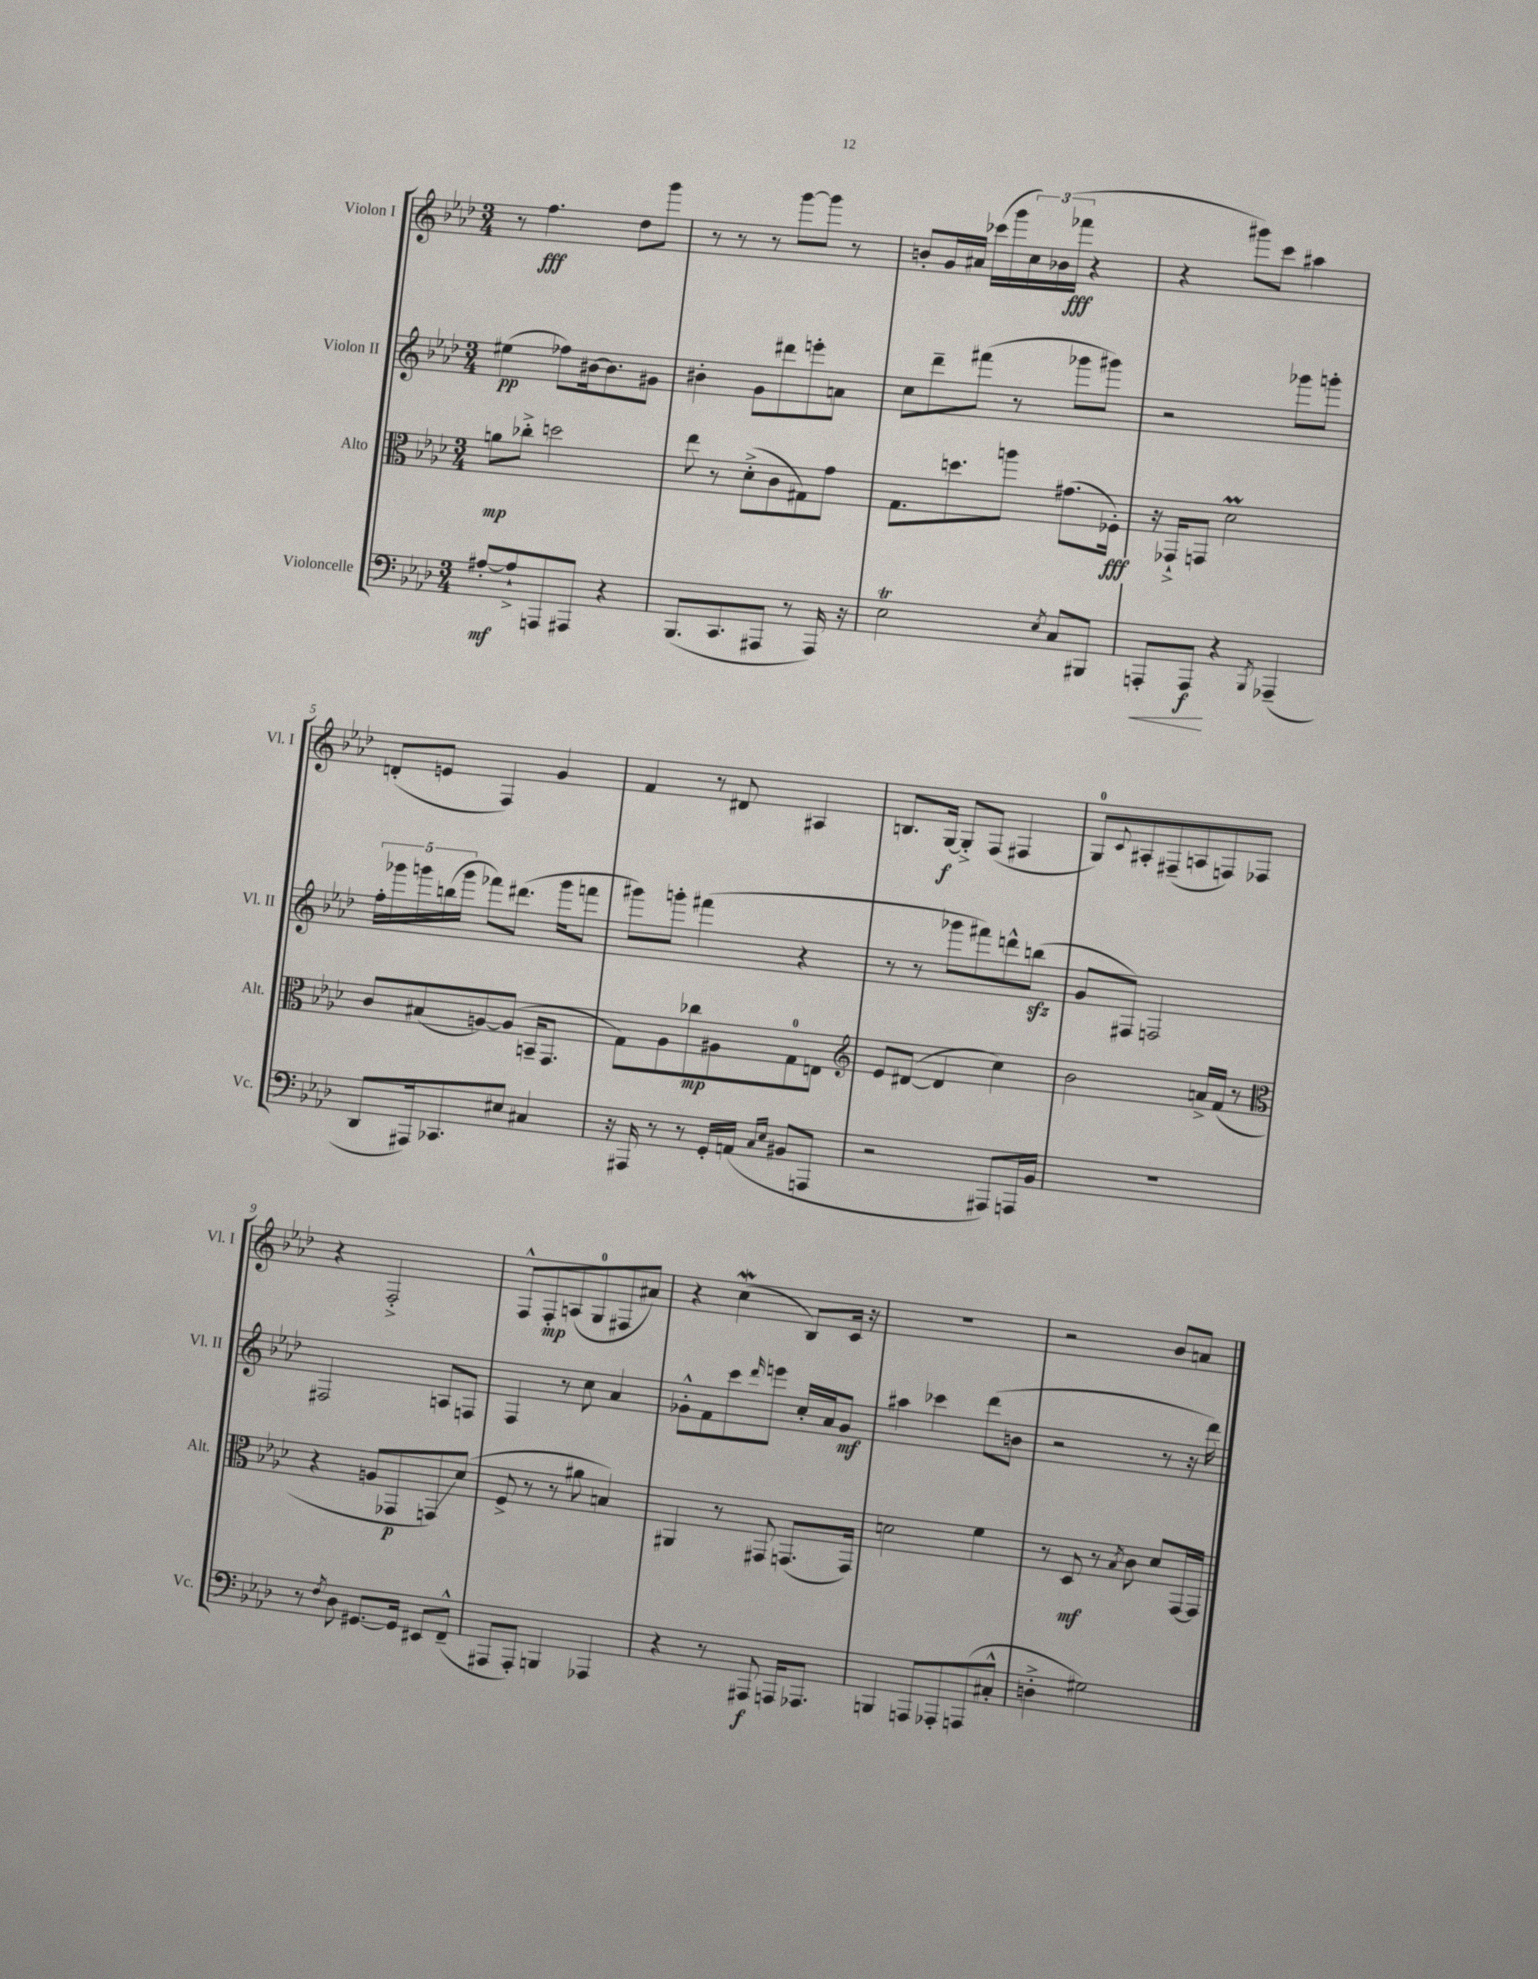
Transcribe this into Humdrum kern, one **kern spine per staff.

**kern	**kern	**kern	**kern
*staff4	*staff3	*staff2	*staff1
*clefF4	*clefC3	*clefG2	*clefG2
*k[b-e-a-d-]	*k[b-e-a-d-]	*k[b-e-a-d-]	*k[b-e-a-d-]
*M3/4	*M3/4	*M3/4	*M3/4
[8A#'	8a	(4ee#	8r
8A#`^]	8cc-'^	.	4.ff
8AAA	2dd	8ff-)	.
8AAA#	.	[16b#	.
.	.	8.b#]	.
4r	.	.	8dd-
.	.	8g#	8ggg
=	=	=	=
(8.BBB-	8ee-	4b#'	8r
.	8r	.	8r
8.CC	.	.	.
.	(8d-'^	8g	8r
8AAA#	8c	8ddd#	[8ggg
8r	8G#)	8eee'	8ggg]
16AAA#)	8g	8a	8r
16r	.	.	.
=	=	=	=
2E-	8.G	8cc	8b'
.	.	8ddd-~	16g
.	8.dd	.	16a#
.	.	(8fff#	(16ccc-
.	.	.	16ggg
.	8aa	8r	24cc)
.	.	.	(24b-
.	.	.	24fff-
8qE-	.	.	.
8C	(8.g#	8ggg-	4r
8BBB#	.	8ggg#)	.
.	16F-')	.	.
=	=	=	=
8AAA'	16r	2r	4r
.	16GG-`^	.	.
8AAA	8GG	.	.
4r	2d-	.	8ggg#)
.	.	.	8ccc
8qBBB-	.	.	.
(4AAA-~	.	8ggg-	4aa#
.	.	8ggg'	.
=	=	=	=
8DD-	8c	20ff'	(8d'
.	.	20ggg-	.
.	.	20ggg	.
16AAA#)	(8B#	.	8e
.	.	(20bb	.
8.CC-	.	.	.
.	.	20ggg	.
.	[8A)	8fff-)	4F)
8E#	(8A]	(8.ddd#	.
4C#	16BB~	.	4g
.	8.GG	16ggg	.
.	.	8fff	.
=	=	=	=
16r	8G)	8ggg#)	4f
16AAA#	.	.	.
8r	8A-	8ggg'	.
8r	8cc-	(4fff#	8r
16GG'	8A#	.	8d#
(16AA	.	.	.
16qqC	.	.	.
16qqE-	.	.	.
8BB#	8G	4r	4A#
8AAA	8E	.	.
=	=	=	=
*	*clefG2	*	*
2r	8e-	8r	8.B
.	([8d#	8r	.
.	.	.	[16G
.	4d#]	8ggg-	8G'^]
.	.	8fff#)	(8F
8AAA#)	4cc)	8ddd^^	4F#
16AAA	.	(8bb	.
16BB-	.	.	.
=	=	=	=
2.r	2b-	8g	8G)
.	.	.	8qqc
.	.	8F#)	8A#'
.	.	2F	(8F#~
.	.	.	8A
.	16a^	.	8F)
.	(16f	.	.
.	8r	.	8F-
=	=	=	=
*	*clefC3	*	*
8r	4r	2F#	4r
8qF	.	.	.
8D-	.	.	.
[8.GG#	8A	.	2F'^
.	8GG-	.	.
16GG#]	.	.	.
8EE#	8GG)	8A	.
(8FF~^^	(8d-	8F	.
=	=	=	=
8AAA#	8F^	4F	8F^^
8AAA#')	8r	.	8F'
4BBB	8r	8r	(8A
.	8a#	8cc	8G
4AAA-	4B)	4a-	8F#
.	.	.	8a#)
=	=	=	=
4r	4AA#	8g-'^^	4r
.	.	8f	.
8r	8r	8ccc	(4cc
.	.	16qqddd-	.
8AAA#	8GG#	8eee	.
16AAA	(8.GG	16cc'	8B-)
8.AAA-	.	16a-	.
.	.	8g-	16c
.	16GG)	.	16r
=	=	=	=
4BBB	2d	4aa#	2.r
8AAA	.	4ccc-	.
8AAA-'	.	.	.
(8AAA	4f	(8ddd-	.
8C#'^^	.	8b	.
=	=	=	=
4D'^	8r	2r	2r
.	8D-	.	.
2G#)	8r	.	.
.	8qB-	.	.
.	8c	.	.
.	8d-	8r	8b-
.	[16GG	16r	8a
.	16GG]	16ddd-)	.
==	==	==	==
*-	*-	*-	*-
